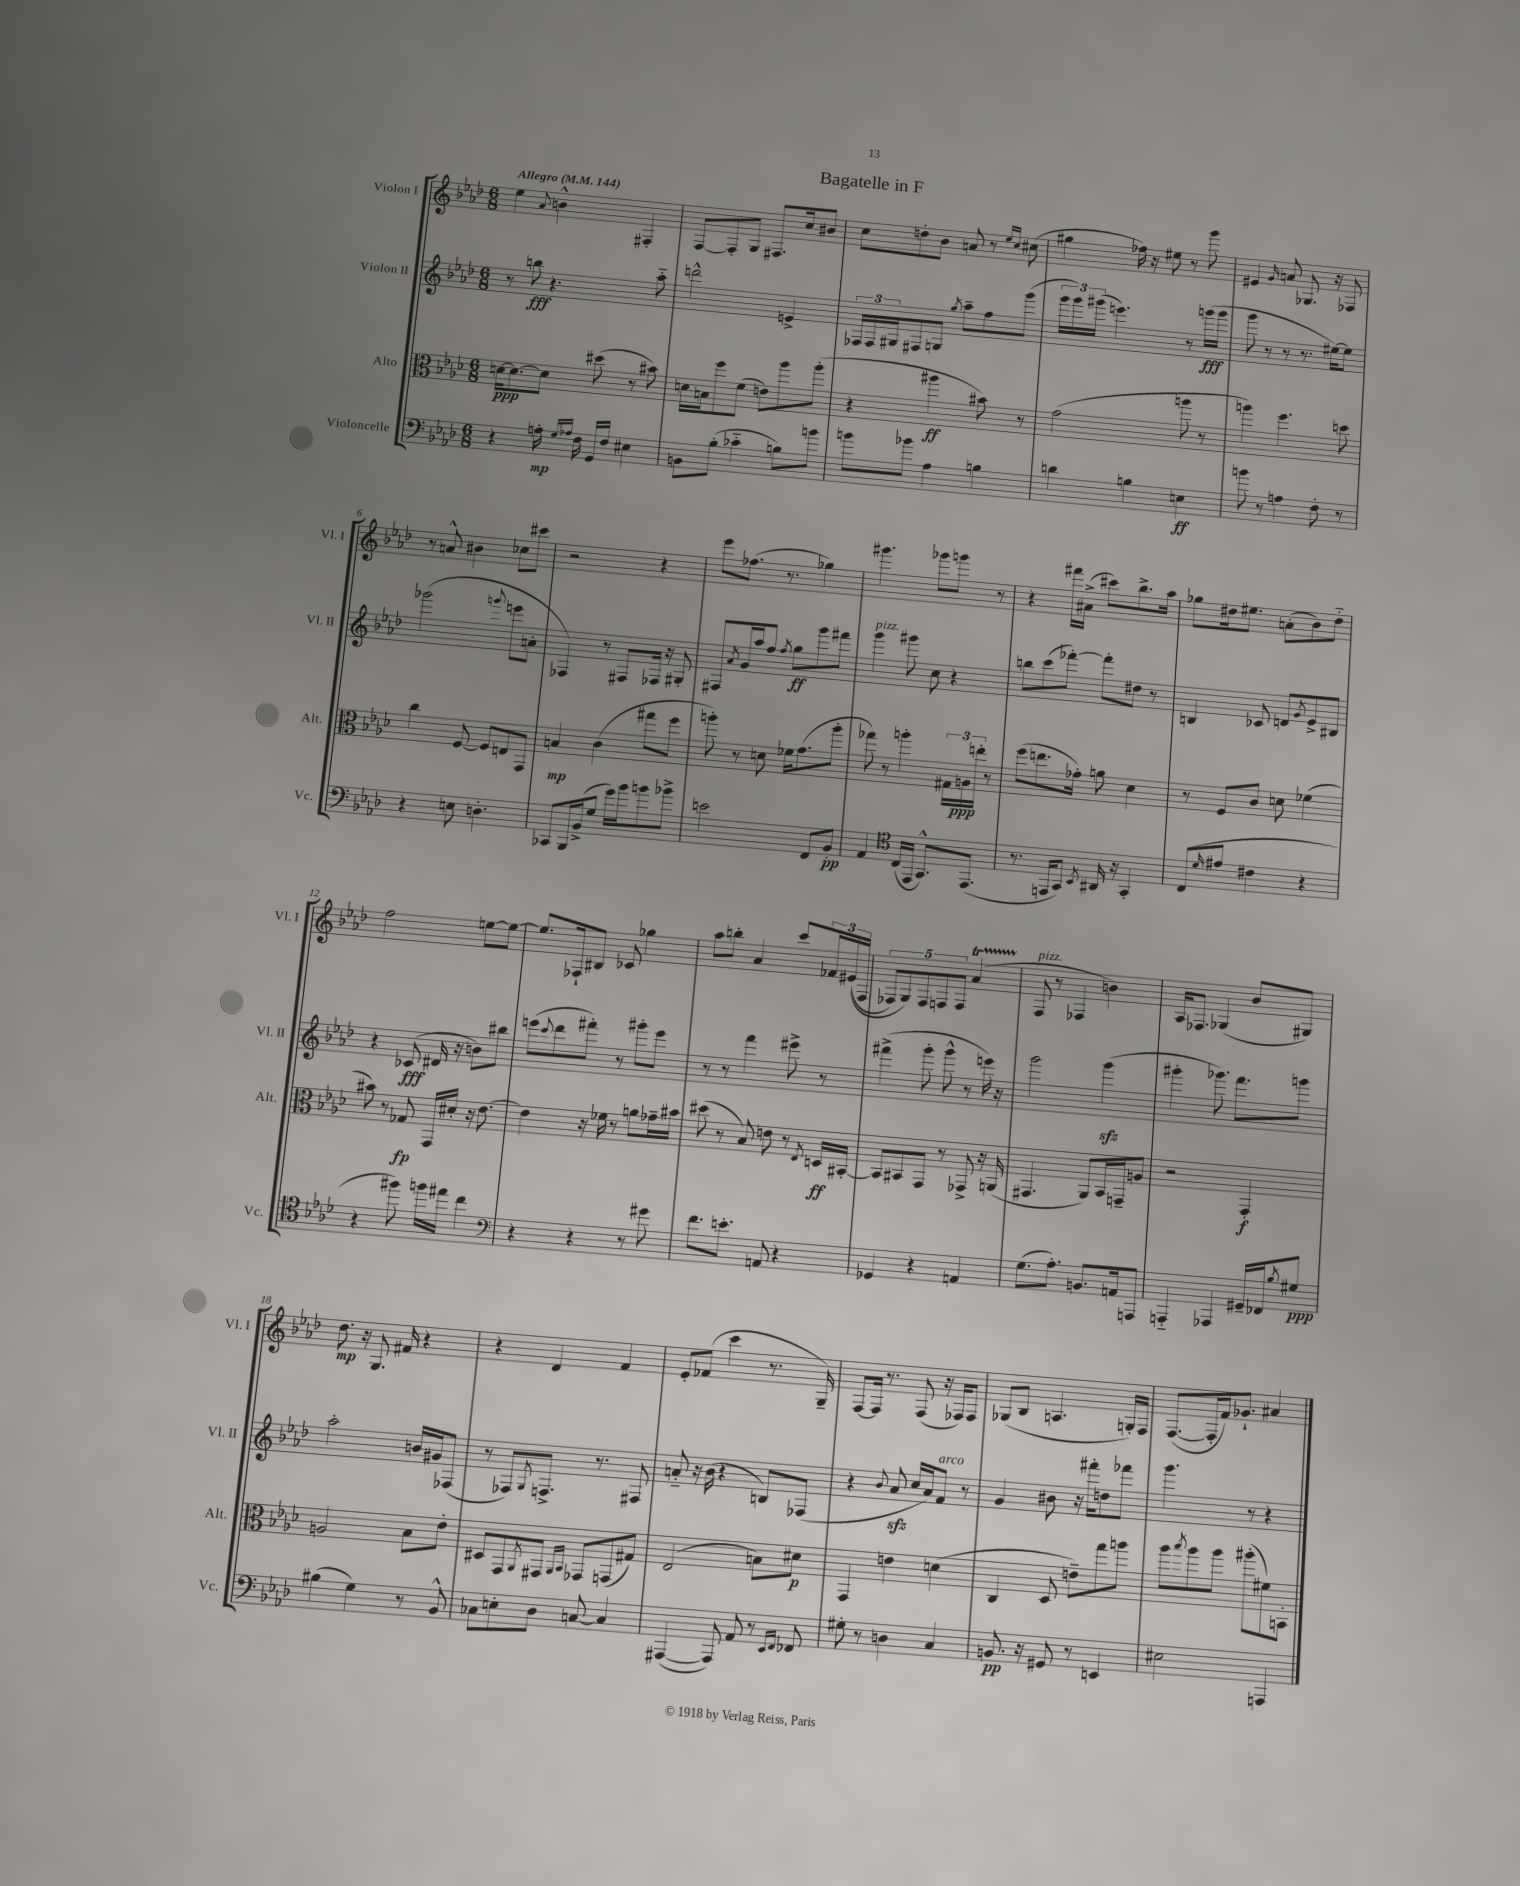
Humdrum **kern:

**kern	**kern	**kern	**kern
*staff4	*staff3	*staff2	*staff1
*clefF4	*clefC3	*clefG2	*clefG2
*k[b-e-a-d-]	*k[b-e-a-d-]	*k[b-e-a-d-]	*k[b-e-a-d-]
*M6/8	*M6/8	*M6/8	*M6/8
*MM144	*MM144	*MM144	*MM144
4r	[16d	8r	4ee-
.	8.d_	.	.
.	.	8bb	.
.	.	.	8qqa-
16A'	8d]	4.r	4b^^
16qqG	.	.	.
16qqA-	.	.	.
16F	.	.	.
16GG	(8dd#	.	.
16F	.	.	.
4E#	8r	.	4F#'
.	8b#)	8aa-'~	.
=	=	=	=
8BB	16d	2ddd^^	[8F
.	16B	.	.
(8B-'	8ff	.	8F']
4c-'~	(8f	.	8G
.	8e)	.	8.F#
8B)	8aa-	4e^	.
.	.	.	16cc
8b	(8aa-'	.	8b#
=	=	=	=
8b	4r	24F-	8cc
.	.	24F-	.
.	.	24G#	.
8b-	.	8F#	8dd'
4A-	4aa#	8G	8b-
.	.	8qgg	.
.	.	8aa-~	8a
4B	8b#)	8ff	8r
.	.	.	16qqee-
.	.	.	16qqcc
.	8r	(8ggg	(8cc#
=	=	=	=
4d	(2g	24ggg	4gg#
.	.	24ggg)	.
.	.	(24ggg#	.
.	.	4.eee)	.
4B	.	.	16ff-)
.	.	.	16r
.	.	.	8ee#
4E	8aa	8r	8r
.	8r	(16ggg	8ggg
.	.	16ggg	.
=	=	=	=
8b	4aa)	8ggg	4e#
8r	.	8r	.
.	.	.	16qqg
4A	4.ff	8r	8a
.	.	8.r	8.G-
8F'	.	.	.
.	.	[16ee#)	16r
8r	8dd	8ee#]	8F-
=	=	=	=
4r	4cc	(2ggg-	8r
.	.	.	8a^^
8E	[8F	.	4b#
4.D'	8F]	.	.
.	.	8qqggg	.
.	8E	8eee	8cc-
.	8GG	8a'	8ccc#
=	=	=	=
8CC-	4B	4F-)	2r
16BBB-	.	.	.
(16BB-^	.	.	.
8G	(4c	8r	.
16g)	.	8F#	.
16b-	.	.	.
8b	8gg#	16F-	4r
.	.	16r	.
8b-^	8ff	8G#'	.
=	=	=	=
2e	8aa')	8F#	8eee-
.	.	8qa-	.
.	8r	16g	(8.ff-
.	.	16aa-	.
.	8d	8ff	.
.	.	.	8.r
.	.	8qff	.
.	16f-	8gg	.
.	(8.g	.	.
8FF	.	8ggg	4gg-)
8BB-'	8aa'	8fff#	.
=	=	=	=
4AA-	8gg-)	4ggg	4.ggg#
.	8r	.	.
*clefC4	*	*	*
(16C	4aa'	8ggg#	.
16EE-	.	.	.
8.GG^^)	.	8cc	8ggg-
.	24G#	4r	8ggg
.	24A	.	.
(8.EE-	.	.	.
.	24ee'	.	.
.	8r	.	8r
=	=	=	=
8.r	(8ff	8bb	4r
.	8.ee	(8ccc	.
16EE	.	.	.
8GG)	.	[8fff-')	16fff#
.	16g-')	.	(16a#^
8qBB-	.	.	.
16AA#	8a	8fff-']	8ccc#)
16r	.	.	.
4GG'	4d-	8dd#	8.bb-^
.	.	8r	.
.	.	.	16aa-
=	=	=	=
(8C	8r	4B	8gg-
16qqd-	.	.	.
8e#	8F	.	16dd#
.	.	.	8.ee#
4c#	8c	8c-	.
.	8d	8d	(8a'
.	.	8qg	.
4r	(4f-	8e-^	8b-)
.	.	8B#	8dd#'~
=	=	=	=
4r	8b#)	4r	2ff
.	8r	.	.
8ff#)	8G-	(8c-	.
16ff	16GG	16d#	.
16ee#	16d#'	16r	.
4cc	16r	8b)	[8ee
.	[8.e-	.	.
.	.	8bb#	8ee_
=	=	=	=
*clefF4	*	*	*
4r	4e-]	(8eee	8.ee]
.	.	8qqccc	.
.	.	8ddd-	.
.	.	.	16F-`
4r	16r	8fff#')	8B#
.	16f-	.	.
.	8r	8r	8c-
8r	8a	8ggg#'	4gg-
8g#	16g-~	8eee	.
.	16b#	.	.
=	=	=	=
8.f	(8dd#	8r	8aa-
.	8r	8r	8bb'
8.e'	.	.	.
.	8B-)	4fff	4a-
8AA	8e	.	.
4r	8r	8eee#^	8ccc
.	8qE-	.	.
.	16D	8r	24f-
.	.	.	&((24e#
.	[16BB#'	.	.
.	.	.	24F
=	=	=	=
4GG-	8BB#]	(4fff#^	10F-)
.	.	.	10G&)
.	8BB#	.	.
.	.	.	10F-
4r	8GG	8ggg'	.
.	.	.	10F
.	8r	8ggg^^	.
.	.	.	10F
4AA	8GG-^	8r	(4a-
.	16r	16eee)	.
.	(16AA	16r	.
=	=	=	=
(8.G	4.GG#	2ggg	8F
.	.	.	8r
8.A-')	.	.	.
.	.	.	4F-
8.BB	8AA-)	.	.
.	16BB-	(4ggg	4b)
16AA	16GG~	.	.
8AAA	8A	.	.
=	=	=	=
4AAA'~	2r	4ggg#'	16A-
.	.	.	8.F-
4AAA-	.	8.ggg-)	(4G-
.	.	8.fff	.
16GG#~	4GG'	.	8b-
16FF-	.	.	.
8qB-	.	.	.
8G#	.	8ggg	8G#)
=	=	=	=
(4B#	2A	2aa-'	8.dd-
.	.	.	16r
4G)	.	.	8.G
.	.	.	16f#
8r	8B-	16b	4r
.	.	16g#	.
8BB-^^	8e-'	(8F-	.
=	=	=	=
8C-	8D#	8r	4r
8E'	8GG	8F-)	.
.	8qAA-	8qG	.
8D-	8GG#	8.F^	4d-
.	16qqAA-	.	.
.	16qqBB-	.	.
[8C	8GG-	.	.
.	.	8.r	.
4C]	(8GG	.	4f
.	8G#)	8F#	.
=	=	=	=
([4AAA#	(2E-	8a'~	8e-'
.	.	16r	(8f-
.	.	(16b-	.
8AAA#])	.	4r	4ccc
8AA-	.	.	.
8r	8B)	8B)	8.r
16qqEE-	.	.	.
16qqFF	.	.	.
8FF-	8d#	(8F-	.
.	.	.	16G~)
=	=	=	=
8G#'	4GG	4r	[8F
8r	.	.	16F]
.	.	.	8.r
.	.	8qqb-	.
4D	4e	8a-	.
.	.	16cc	(8F
.	.	16a-)	.
4C	(4d	8f	16r
.	.	.	16F-)
.	.	8r	8F-
=	=	=	=
8.BB	4C	4g	(8G-
.	.	.	8B-
16r	.	.	.
8GG#	8D-	8b#	4.A
8r	8e~)	16r	.
.	.	16fff#'	.
4EE	8gg	8dd	.
.	8aa	8fff-	16G')
.	.	.	16F
=	=	=	=
2E#	8aa-	4.ggg	([8.F
.	8qbb-	.	.
.	8aa-	.	.
.	.	.	16F']
.	8aa-	.	16f)
.	.	.	8.g-`
.	(8aa#'	8r	.
4AAA	8f#)	4r	4a#
.	8BB'	.	.
==	==	==	==
*-	*-	*-	*-
